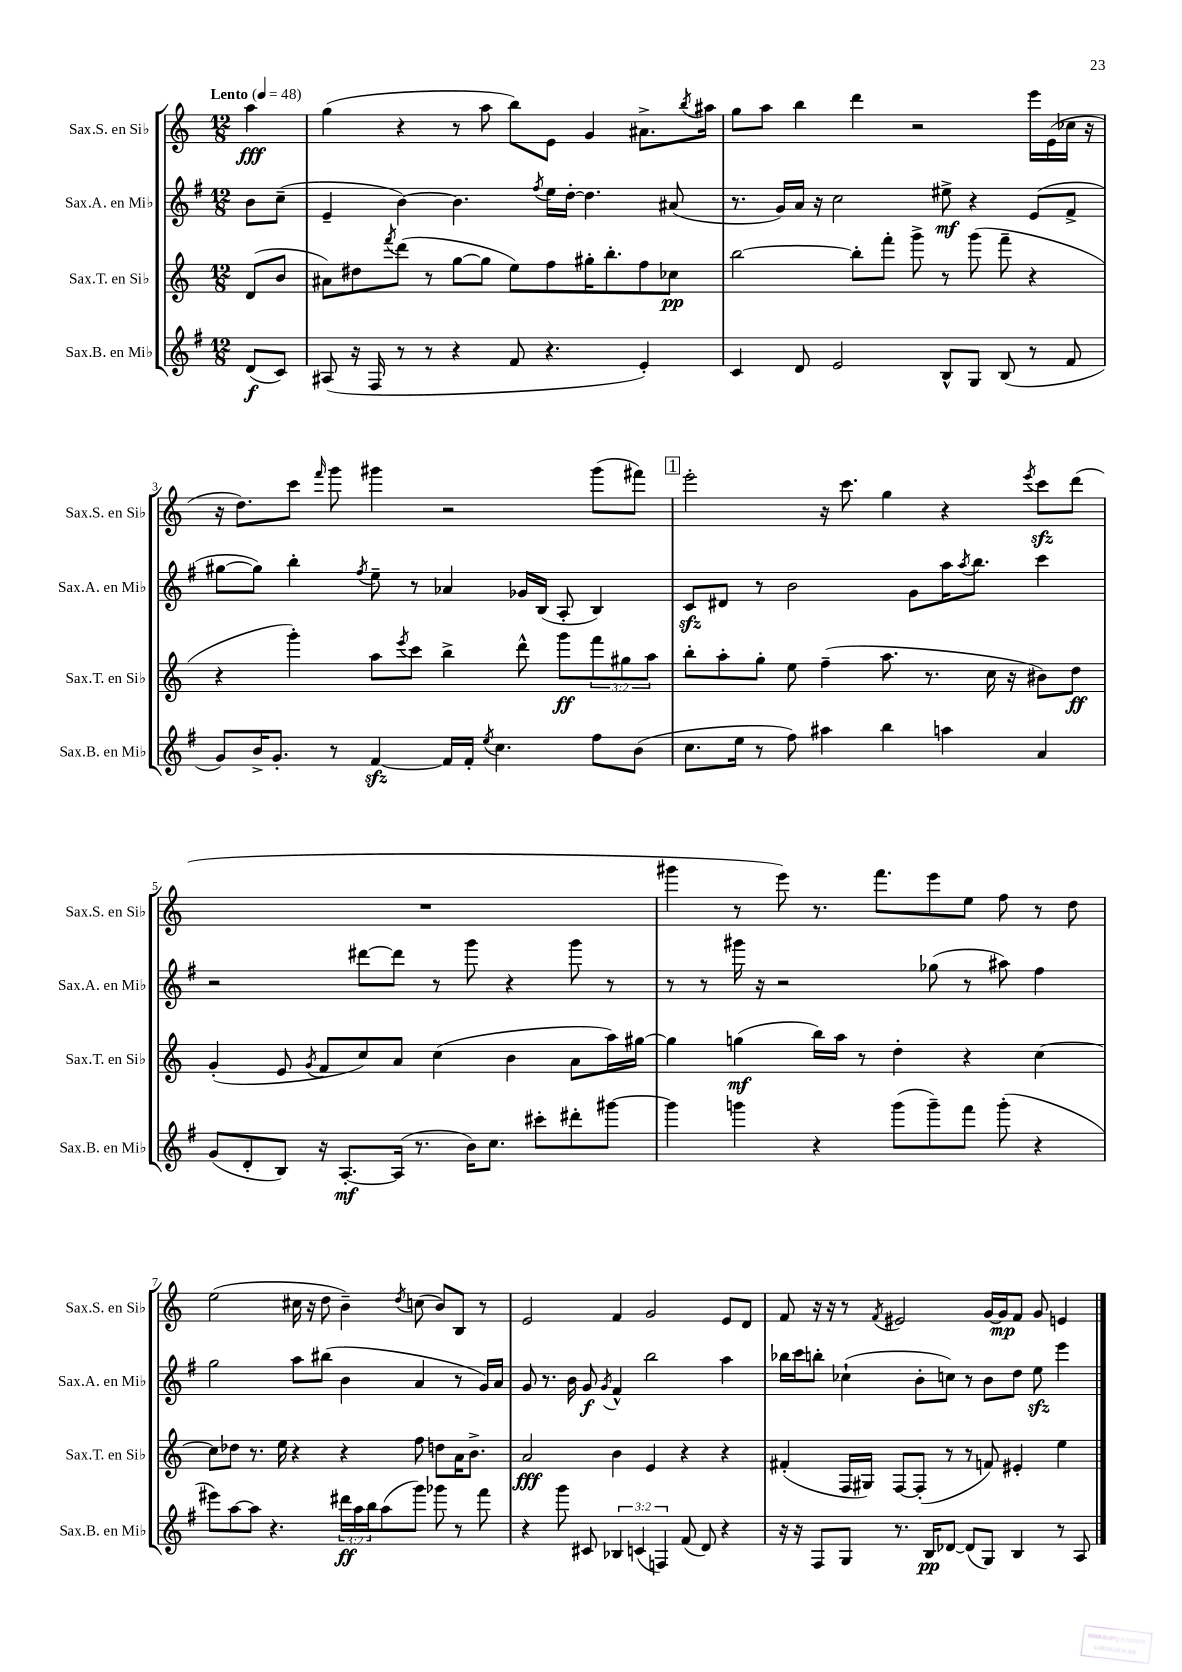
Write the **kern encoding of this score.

**kern	**kern	**kern	**kern
*staff4	*staff3	*staff2	*staff1
*clefG2	*clefG2	*clefG2	*clefG2
*k[f#]	*k[]	*k[f#]	*k[]
*M12/8	*M12/8	*M12/8	*M12/8
*MM48	*MM48	*MM48	*MM48
(8d	(8d	8b	4aa
8c)	8b	(8cc~	.
=	=	=	=
(8A#	8a#)	4e~	(4gg
16r	8dd#	.	.
16F#	.	.	.
.	8qfff	.	.
8r	(8ddd	[4b)	4r
8r	8r	.	.
4r	[8gg	4.b]	8r
.	8gg]	.	8aa
8f#	8ee)	.	8bb)
.	.	8qff#	.
4.r	8ff	16ee	8e
.	.	[16dd'	.
.	16gg#'	4.dd]	4g
.	8.bb'	.	.
4e')	8ff	.	8.a#^
.	8cc-	(8a#	.
.	.	.	8qbb
.	.	.	16aa#
=	=	=	=
4c	[2bb	8.r	8gg
.	.	.	8aa
.	.	16g)	.
8d	.	16a	4bb
.	.	16r	.
2e	.	2cc	.
.	8bb']	.	4ddd
.	8fff'	.	.
.	8ggg^	.	2r
8B^^	8r	8ee#^	.
8G	(8ggg	4r	.
(8B	8fff~	.	.
8r	4r	(8e	16eee
.	.	.	(16e
8f#	.	8f#^	16cc-
.	.	.	16r
=	=	=	=
8g)	4r	[8gg#	16r
.	.	.	8.dd)
16b^	.	8gg#])	.
8.g'	.	.	.
.	4ggg')	4bb'	8ccc
.	.	.	16qqfff
8r	.	.	8ggg
.	.	8qff#	.
[4f#	8aa	8ee~	4ggg#
.	8qeee	.	.
.	8ccc	8r	.
16f#]	4bb^	4a-	2r
16f#'	.	.	.
8qee	.	.	.
4.cc	.	.	.
.	8ddd^^	16g-	.
.	.	(16B	.
.	8ggg	8A'	.
8ff#	12fff	4B)	(8ggg#
.	12gg#	.	.
(8b	.	.	8fff#)
.	12aa	.	.
=	=	=	=
8.cc	8bb'	8c	2eee'
.	8aa'	8d#	.
16ee	.	.	.
8r	8gg'	8r	.
8ff#)	8ee	2b	.
4aa#	(4ff~	.	16r
.	.	.	8.ccc
4bb	8.aa	.	4gg
.	.	8g	.
.	8.r	.	.
4aa	.	16aa	4r
.	.	8qaa	.
.	.	8.bb	.
.	16cc	.	.
.	16r	.	.
.	.	.	8qeee
4a	8b#)	4ccc	8ccc
.	8dd	.	(8ddd
=	=	=	=
(8g	(4g'	2r	1.r
8d'	.	.	.
8B)	8e	.	.
.	8qg	.	.
16r	8f	.	.
[8.A'	.	.	.
.	8cc)	[8ddd#	.
(16A]	8a	8ddd#]	.
8.r	.	.	.
.	(4cc	8r	.
16b)	.	8ggg	.
8.cc	.	.	.
.	4b	4r	.
8ccc#'	.	.	.
8ddd#'	8a	8ggg	.
[8ggg#	16aa)	8r	.
.	[16gg#	.	.
=	=	=	=
4ggg#]	4gg#]	8r	4ggg#
.	.	8r	.
4ggg	(4gg	16ggg#	8r
.	.	16r	.
.	.	2r	8eee)
4r	16bb)	.	8.r
.	16aa	.	.
.	8r	.	.
.	.	.	8.fff
(8ggg	4dd'	.	.
8ggg~)	.	(8gg-	8eee
8fff#	4r	8r	8ee
(8ggg'	.	8aa#)	8ff
4r	[4cc	4ff#	8r
.	.	.	8dd
=	=	=	=
8eee#)	8cc]	2gg	(2ee
[8aa	8dd-	.	.
8aa]	8.r	.	.
4.r	.	.	.
.	16ee	.	.
.	4r	8aa	16cc#
.	.	.	16r
.	.	(8bb#	8dd
24ddd#	4r	4b	4b~)
24aa	.	.	.
24bb	.	.	.
(8aa	.	.	.
.	.	.	8qdd
8ggg)	8ff	4a	(8cc
8ggg-	8dd	.	8b)
8r	16a	8r	8B
.	8.b^	.	.
8fff#	.	16g)	8r
.	.	16a	.
=	=	=	=
4r	2a	8g	2e
.	.	8.r	.
8ggg	.	.	.
.	.	16b	.
8c#	.	8g	.
.	.	8qg	.
6B-	4b	4f#^^	4f
(6c	.	.	.
.	4e	2bb	2g
6F)	.	.	.
(8f#	4r	.	.
8d)	.	.	.
4r	4r	4aa	8e
.	.	.	8d
=	=	=	=
16r	(4f#'	16bb-	8f
16r	.	16ccc	.
8F#	.	8bb'	16r
.	.	.	16r
8G	16F	(4cc-`	8r
.	16G#)	.	.
.	.	.	8qf
8.r	[8F	.	2e#
.	(8F']	8b'	.
16B	.	.	.
[8d-	8r	8cc)	.
(8d-]	8r	8r	.
8G)	8f)	8b	[16g
.	.	.	16g]
4B	4e#'	8dd	8f
.	.	8ee	8g
8r	4ee	4eee	4e
8A	.	.	.
==	==	==	==
*-	*-	*-	*-
